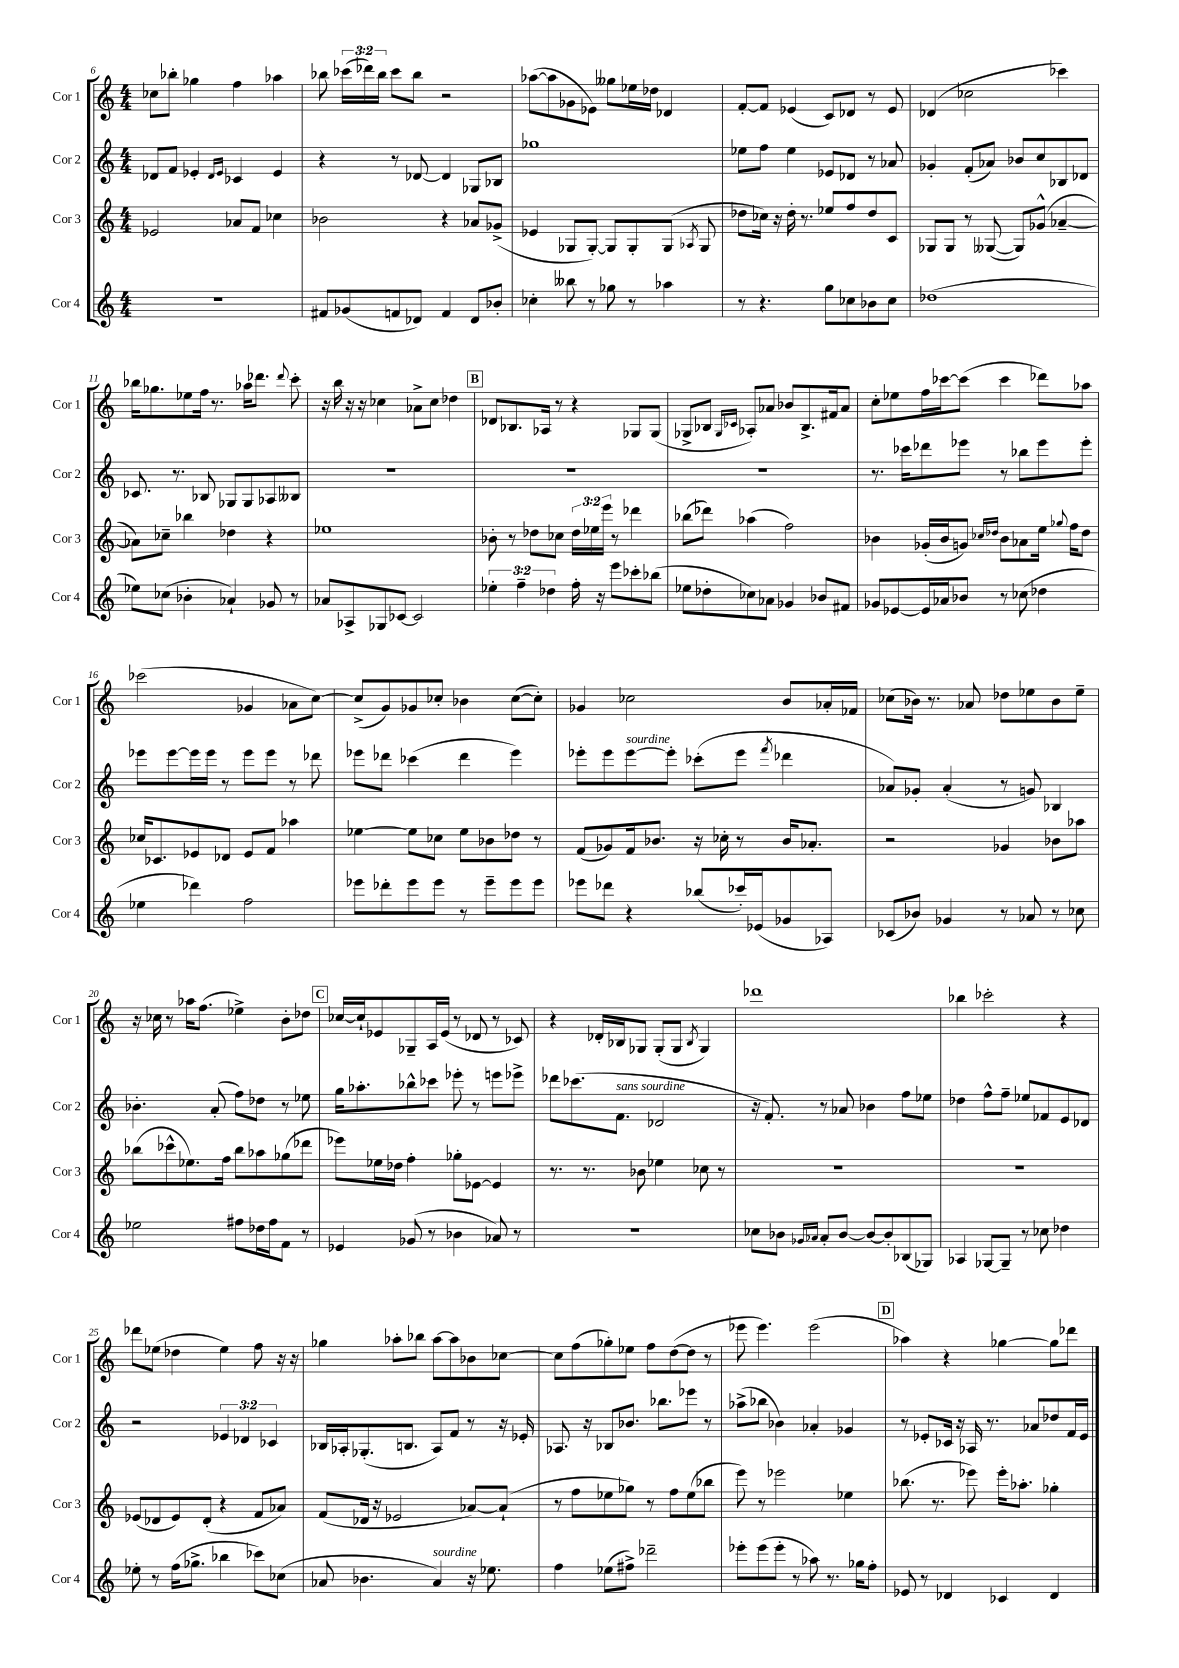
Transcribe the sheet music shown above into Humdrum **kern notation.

**kern	**kern	**kern	**kern
*staff4	*staff3	*staff2	*staff1
*clefG2	*clefG2	*clefG2	*clefG2
*k[]	*k[]	*k[]	*k[]
*M4/4	*M4/4	*M4/4	*M4/4
1r	2e-	8d-	8cc-
.	.	8f	8bb-'
.	.	4e-'	4gg-
.	.	16qqd-	.
.	.	16qqe-	.
.	8a-	4c-	4ff
.	8f	.	.
.	4cc-	4e-	4aa-
=	=	=	=
8f#	2b-	4r	8bb-
(8g-	.	.	(24ccc-
.	.	.	24ddd-)
.	.	.	24bb-
8f	.	8r	8ccc-
8d-)	.	[8d-	8bb-
4f	4r	4d-]	2r
8d-	8a-	8G-	.
8b-'	(8g-^	8B-	.
=	=	=	=
4cc-'	4e-	1gg-	([8aa-
.	.	.	8aa-]
8bb--	8G-	.	8g-
8r	[8G-')	.	8e-)
8gg-	8G-]	.	8gg--
8r	8G-'	.	16ee-
.	.	.	16dd-
4aa-	(8G-	.	4d-
.	8qA-	.	.
.	8G-	.	.
=	=	=	=
8r	8dd-	8ee-	[8f'
4.r	16cc-)	8ff	8f]
.	16r	.	.
.	16dd-'	4ee-	(4e-
.	8.r	.	.
8gg	8ee-	8e-	8c)
8cc-	8ff	8d-	8d-
8b-	8dd-	8r	8r
8cc-	8c	8a-	8e-
=	=	=	=
(1dd-	8G-	4g-'	(4d-
.	8G-	.	.
.	8r	(8f'	2cc-
.	([8G--	8a-)	.
.	8G--])	8b-	.
.	(8g-^^	8cc	.
.	[4a-~	8B-	4ccc-)
.	.	8d-	.
=	=	=	=
8ee-)	8a-])	8.c-	16bb-
.	.	.	8.gg-
(8cc-	8cc-~	.	.
.	.	8.r	.
4b-'	4bb-	.	8ee-
.	.	8B-	16ff
.	.	.	8.r
4a-`)	4dd-	8G-	.
.	.	8G-	16aa-
.	.	.	8.ddd-
8g-	4r	8A-	.
.	.	.	8qqddd-
8r	.	8B--	8ccc'
=	=	=	=
8a-	1ee-	1r	16r
.	.	.	16bb
8A-^	.	.	16r
.	.	.	16r
8G-	.	.	4cc-
[8c-	.	.	.
2c-]	.	.	8a-^
.	.	.	8cc-
.	.	.	4dd-
=	=	=	=
6ee-'	8b-'	1r	8d-
.	8r	.	8.B-
6ff~	.	.	.
.	8dd-	.	.
.	.	.	16A-
6dd-	.	.	.
.	8cc-	.	8r
16ff'	24dd-	.	4r
.	24ee-	.	.
16r	.	.	.
.	24eee	.	.
8eee	8r	.	.
8ccc-'	4ddd-	.	8G-
(8bb-	.	.	(8G-
=	=	=	=
8ee-	(8bb-	1r	8G-^
8dd-'	8ddd-)	.	8B-
.	.	.	16qqG-
.	.	.	16qqc-
8cc-)	(4aa-	.	8A-')
8a-	.	.	8a-
4g-	2ff)	.	8b-
.	.	.	8.B-^
8b-	.	.	.
.	.	.	16f#
8f#	.	.	8a-
=	=	=	=
8g-	4b-	8.r	8cc'
[8e-	.	.	8ee-
.	.	16ccc-	.
16e-]	(16g-'	8ddd-	16ff
16a-	16b-	.	[16ccc-
8b-	8g)	8eee-	(8ccc-]
.	16qqcc-	.	.
.	16qqdd-	.	.
8r	8b-	8r	4ccc-
(8cc-	8a-	8bb-	.
4dd-	16ee	8eee-	8ddd-)
.	8qqgg-	.	.
.	16ff	.	.
.	8dd-	8eee-'	8aa-
=	=	=	=
4ee-	16cc-	8eee-	(2ccc-
.	8.c-	.	.
.	.	[8eee-	.
4ddd-)	8e-	16eee-]	.
.	.	16eee-	.
.	8d-	8r	.
2ff	8e-	8eee-	4g-
.	8f	8eee-	.
.	4aa-	8r	8a-
.	.	8ddd-	[8cc)
=	=	=	=
8eee-	[4ee-	8eee-	(8cc^]
8ddd-'	.	8ddd-	8g)
8eee-	8ee-]	(4ccc-	8g-
8eee-	8cc-	.	8cc-'
8r	8ee-	4ddd-	4b-
8eee-~	8b-	.	.
8eee-	8dd-	4eee-)	([8cc-
8eee-	8r	.	8cc-'])
=	=	=	=
8eee-	(8f	8eee-'	4g-
8ddd-	8g-)	8eee-	.
4r	16f	[8eee-	2cc-
.	8.b-	.	.
.	.	8eee-']	.
(8bb-	16r	(8ccc-'	.
.	16cc-'	.	.
16ccc-')	8r	8eee-	.
(16e-	.	.	.
.	.	8qfff	.
8g-	16b-	4ddd-	8b
.	8.a-'	.	.
8A-)	.	.	16a-'
.	.	.	16f-
=	=	=	=
(8c-	2r	8a-)	(8cc-
8b-)	.	8g-'	16b-)
.	.	.	8.r
4g-	.	(4a-'	.
.	.	.	8a-
8r	4g-	8r	8dd-
8a-	.	8g)	8ee-
8r	8b-	4B-	8b-
8cc-	8aa-	.	8ee-~
=	=	=	=
2ee-	(8bb-	4.b-'	16r
.	.	.	16cc-
.	8ccc-^^	.	8r
.	8.ee-)	.	16aa-
.	.	.	(8.ff
.	.	(8a'	.
.	16ff	.	.
8ff#	8bb-	8ff)	4ee-^)
16dd-	8aa-	8dd-	.
16ff#	.	.	.
8f	(8gg-	8r	8b'
8r	8ddd-	8ee-	8dd-
=	=	=	=
4e-	8eee-)	16gg	[16cc-
.	.	8.aa-'	16cc-`]
.	16ee-	.	8e-
.	16dd-	.	.
(8g-	4ff'	8bb-^^	8G-~
8r	.	8ccc-	16A
.	.	.	(16e-
4b-	8gg-'	8eee-'	8r
.	[8e-	8r	8d-
8a-)	4e-]	8eee	8r
8r	.	8eee-^	8c-)
=	=	=	=
1r	8.r	8ddd-	4r
.	.	(8.ccc-	.
.	8.r	.	.
.	.	.	16d-'
.	.	8.f	16B-
.	8b-	.	8G-
.	4ee-	2d-	(8G-'
.	.	.	8G-
.	.	.	8qB-
.	8cc-	.	4G-)
.	8r	.	.
=	=	=	=
8cc-	1r	16r	1ddd-
.	.	8.f')	.
8b-	.	.	.
16qqg-	.	.	.
16qqa-	.	.	.
8a-'	.	8r	.
[8b-	.	8a-	.
8b-_	.	4b-	.
8b-']	.	.	.
(8B-	.	8ff	.
8G-)	.	8ee-	.
=	=	=	=
4A-	1r	4dd-	4bb-
[8G-	.	8ff^^	2ccc-'
8G-~]	.	8ff~	.
8r	.	8ee-	.
8cc-	.	8f-	.
4dd-	.	8e	4r
.	.	8d-	.
=	=	=	=
8ee-'	(8e-	2r	8ddd-
8r	8d-	.	(8ee-
(16ff	8e-)	.	4dd-
8.gg-^	.	.	.
.	(8d-'	.	.
4bb-	4r	6e-	4ee-)
.	.	6d-	.
8ccc-)	8f	.	8ff
.	.	6c-	.
(8cc-	8a-)	.	16r
.	.	.	16r
=	=	=	=
8a-	(8f	16B-	4gg-
.	.	16A-'	.
4.b-	16d-	(8.G-'	.
.	16r	.	.
.	2e-	.	8aa-'
.	.	8.B	.
.	.	.	8bb-
4a-)	.	8A-)	[8aa-
.	.	8f	8aa-]
16r	[8a-)	8r	8b-
8.ee-	.	.	.
.	(8a-`]	16r	[8cc-
.	.	16e-'	.
=	=	=	=
4ff	8r	8.A-	8cc-]
.	8ff	.	(8ff
.	.	16r	.
(8ee-	8ee-	8B-	8gg-')
8ff#^)	8gg-)	8.b-	8ee-
2ddd-~	8r	.	8ff
.	.	8.bb-	.
.	8ff	.	([8dd
.	(8ee-	8eee-	8dd]
.	8bb-	8r	8r
=	=	=	=
8eee-'	8eee)	(8aa-^	8eee-
(8eee-	8r	8bb-	4.eee-)
8eee-'	2eee-	4b-)	.
8r	.	.	.
8aa-)	.	4a-'	(2eee-
8.r	.	.	.
.	4ee-	4g-	.
16gg-	.	.	.
8ff'	.	.	.
=	=	=	=
8e-	(8.bb-	8r	4aa-)
8r	.	8e-'	.
.	8.r	.	.
4d-	.	16c-	4r
.	.	16r	.
.	8eee-)	16A-	.
.	.	8.r	.
4c-	16eee-'	.	[4gg-
.	8.aa-'	.	.
.	.	8a-	.
4d-	4gg-'	8dd-	8gg-]
.	.	16f	8ddd-
.	.	16e-	.
==	==	==	==
*-	*-	*-	*-
